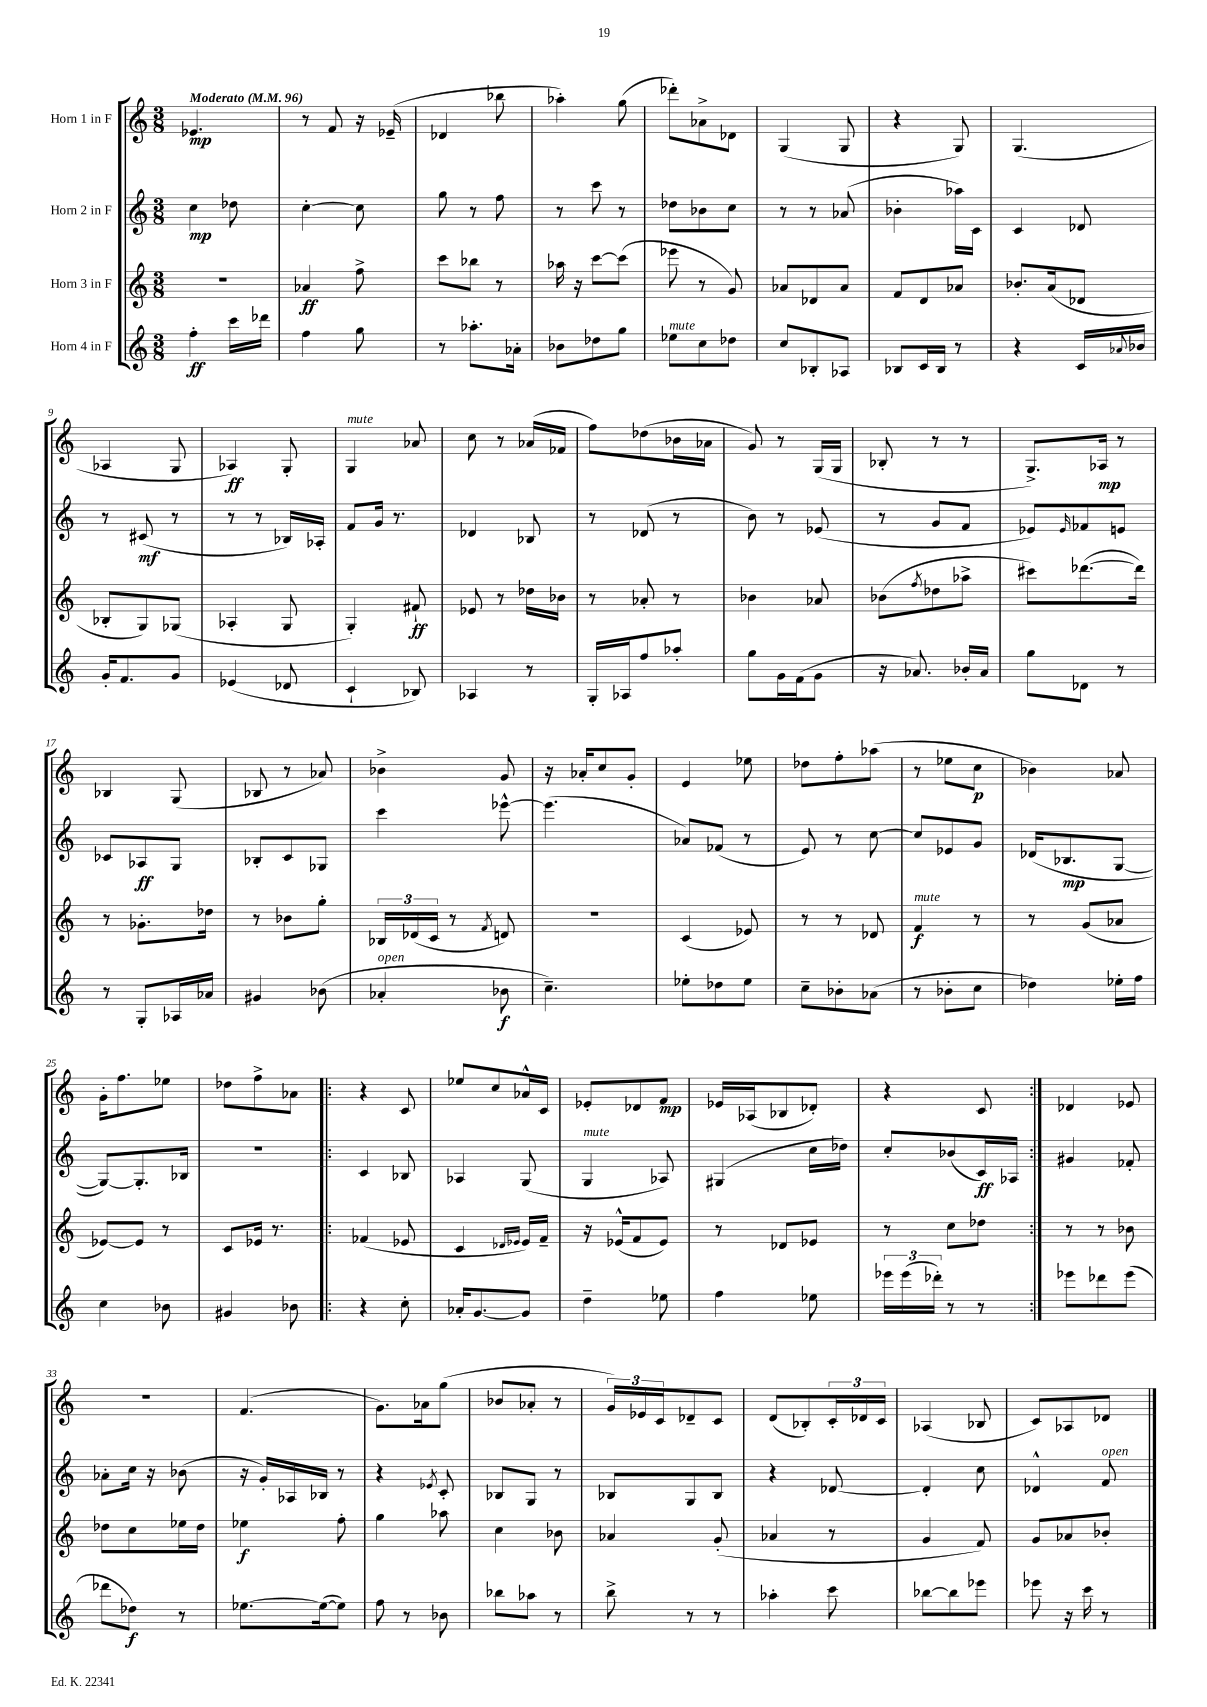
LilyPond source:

<<
\new StaffGroup <<
\new Staff = "s0" \with { instrumentName = "Horn 1 in F" } {
    \clef treble \key c \major \numericTimeSignature \time 3/8 \tempo "Moderato" 4 = 96
    ees'4.\mp |
    r8 f'8 r16 ees'16--( |
    des'4 bes''8 |
    aes''4-.) g''8( |
    des'''8-.) aes'8-> des'8 |
    g4( g8 |
    r4 g8) |
    g4.( |
    aes4 g8 |
    aes4\ff) g8-. |
    g4^\markup { \italic "mute" } aes'8 |
    c''8 r8 aes'16( fes'16 |
    f''8) des''8( bes'16 aes'16 |
    g'8) r8 g16( g16 |
    bes8-. r8 r8 |
    g8.->) aes16\mp r8 |
    bes4 g8( |
    bes8 r8 aes'8) |
    bes'4-> g'8 |
    r16 aes'16-. c''8 g'8-. |
    e'4 ees''8 |
    des''8 f''8-. aes''8( |
    r8 ees''8 c''8\p |
    bes'4) aes'8 |
    g'16-. f''8. ees''8 |
    des''8 f''8-> aes'8 |
    \repeat volta 2 { r4 c'8 |
    ees''8 c''8 aes'16-^ c'16 |
    ees'8-. des'8 f'8\mp |
    ees'16 aes16( bes8 des'8-.) |
    r4 c'8 | }
    des'4 ees'8 |
    R4. |
    f'4.( |
    g'8.) aes'16 g''8( |
    bes'8 aes'8-. r8 |
    \tuplet 3/2 { g'16) ees'16 c'16 } des'8-- c'8 |
    d'8( bes8-.) \tuplet 3/2 { c'16-. des'16 c'16 } |
    aes4( bes8 |
    c'8) aes8 des'8 \bar "|." |
}
\new Staff = "s1" \with { instrumentName = "Horn 2 in F" } {
    \clef treble \key c \major \numericTimeSignature \time 3/8
    c''4\mp des''8 |
    c''4~-. c''8 |
    g''8 r8 f''8 |
    r8 c'''8 r8 |
    des''8 bes'8 c''8 |
    r8 r8 aes'8( |
    bes'4-. aes''16) c'16 |
    c'4 des'8 |
    r8 cis'8\mf( r8 |
    r8 r8 bes16) aes16-. |
    f'8 g'16 r8. |
    des'4 bes8 |
    r8 des'8( r8 |
    b'8) r8 ees'8( |
    r8 g'8 f'8 |
    ees'8) \grace { ees'16 } fes'8 e'8 |
    ces'8 aes8\ff g8 |
    bes8-. c'8 ges8 |
    c'''4 ees'''8~-^ |
    ees'''4.( |
    aes'8) fes'8( r8 |
    e'8) r8 c''8~ |
    c''8 ees'8 g'8 |
    des'16( bes8.\mp g8~ |
    g8~) g8.-. bes16 |
    r4. |
    \repeat volta 2 { c'4 bes8 |
    aes4 g8( |
    g4^\markup { \italic "mute" } aes8) |
    gis4( c''16 des''16) |
    c''8-. bes'8( c'16\ff) aes16 | }
    gis'4 fes'8-. |
    aes'8-. c''16 r16 bes'8( |
    r16 g'16-.) aes16 bes16 r8 |
    r4 \acciaccatura { ees'8 } c'8-. |
    bes8 g8 r8 |
    bes8 g8 bes8 |
    r4 des'8~ |
    des'4-. c''8 |
    des'4-^ f'8^\markup { \italic "open" } \bar "|." |
}
\new Staff = "s2" \with { instrumentName = "Horn 3 in F" } {
    \clef treble \key c \major \numericTimeSignature \time 3/8
    r4. |
    aes'4\ff f''8-> |
    c'''8 bes''8 r8 |
    aes''16 r16 c'''8~ c'''8( |
    ees'''8 r8 g'8) |
    aes'8 des'8 aes'8 |
    f'8 d'8 aes'8 |
    bes'8.-. a'16( des'8 |
    bes8-. g8) ges8( |
    aes4-. g8 |
    g4-.) fis'8-!\ff |
    ees'8 r8 des''16 bes'16 |
    r8 aes'8-. r8 |
    bes'4 aes'8 |
    bes'8( \acciaccatura { f''8 } des''8 aes''8-> |
    cis'''8) des'''8.~( des'''16) |
    r8 ges'8.-. des''16 |
    r8 bes'8 g''8-. |
    \tuplet 3/2 { bes16 des'16( c'16 } r8 \acciaccatura { f'8 } d'8) |
    R4. |
    c'4( ees'8) |
    r8 r8 des'8 |
    f'4\f^\markup { \italic "mute" } r8 |
    r8 g'8( aes'8 |
    ees'8~) ees'8 r8 |
    c'8 ees'16 r8. |
    \repeat volta 2 { fes'4( ees'8 |
    c'4 \grace { des'16 ees'16 } ees'16) f'16-- |
    r16 ees'16-^( f'8 ees'8) |
    r8 des'8 ees'8 |
    r8 c''8 des''8 | }
    r8 r8 bes'8 |
    des''8 c''8 ees''16 des''16 |
    ees''4\f f''8-. |
    g''4 aes''8 |
    c''4 bes'8 |
    aes'4 g'8-.( |
    aes'4 r8 |
    g'4 f'8) |
    g'8 aes'8 bes'8-. \bar "|." |
}
\new Staff = "s3" \with { instrumentName = "Horn 4 in F" } {
    \clef treble \key c \major \numericTimeSignature \time 3/8
    f''4-.\ff c'''16 des'''16 |
    f''4 g''8 |
    r8 aes''8.-. aes'16-. |
    bes'8 des''8 g''8 |
    ees''8^\markup { \italic "mute" } c''8 des''8 |
    c''8 bes8-. aes8 |
    bes8 c'16 bes16 r8 |
    r4 c'16 \appoggiatura { aes'8 } bes'16 |
    g'16-. f'8. g'8 |
    ees'4( des'8 |
    c'4-! bes8) |
    aes4 r8 |
    g16-. aes16 f''8 aes''8-. |
    g''8 g'16 f'16( g'8 |
    r16 aes'8.) bes'16-. aes'16 |
    g''8 des'8 r8 |
    r8 g8-. aes16 aes'16 |
    gis'4 bes'8( |
    aes'4-.^\markup { \italic "open" } bes'8\f |
    c''4.--) |
    ees''8-. des''8 ees''8 |
    c''8-- bes'8-. aes'8( |
    r8 bes'8-. c''8 |
    des''4) ees''16-. f''16 |
    c''4 bes'8 |
    gis'4 bes'8 |
    \repeat volta 2 { r4 c''8-. |
    aes'16-. g'8.~ g'8 |
    d''4-- ees''8 |
    f''4 ees''8 |
    \tuplet 3/2 { ees'''16 ees'''16( des'''16-.) } r8 r8 | }
    ees'''8 des'''8 ees'''8( |
    des'''8 des''8\f) r8 |
    ees''8.~ ees''16~( ees''8) |
    f''8 r8 bes'8 |
    bes''8 aes''8 r8 |
    b''8-> r8 r8 |
    aes''4-. c'''8 |
    bes''8~ bes''8 ees'''8 |
    ees'''8 r16 c'''16 r8 \bar "|." |
}
>>
>>
